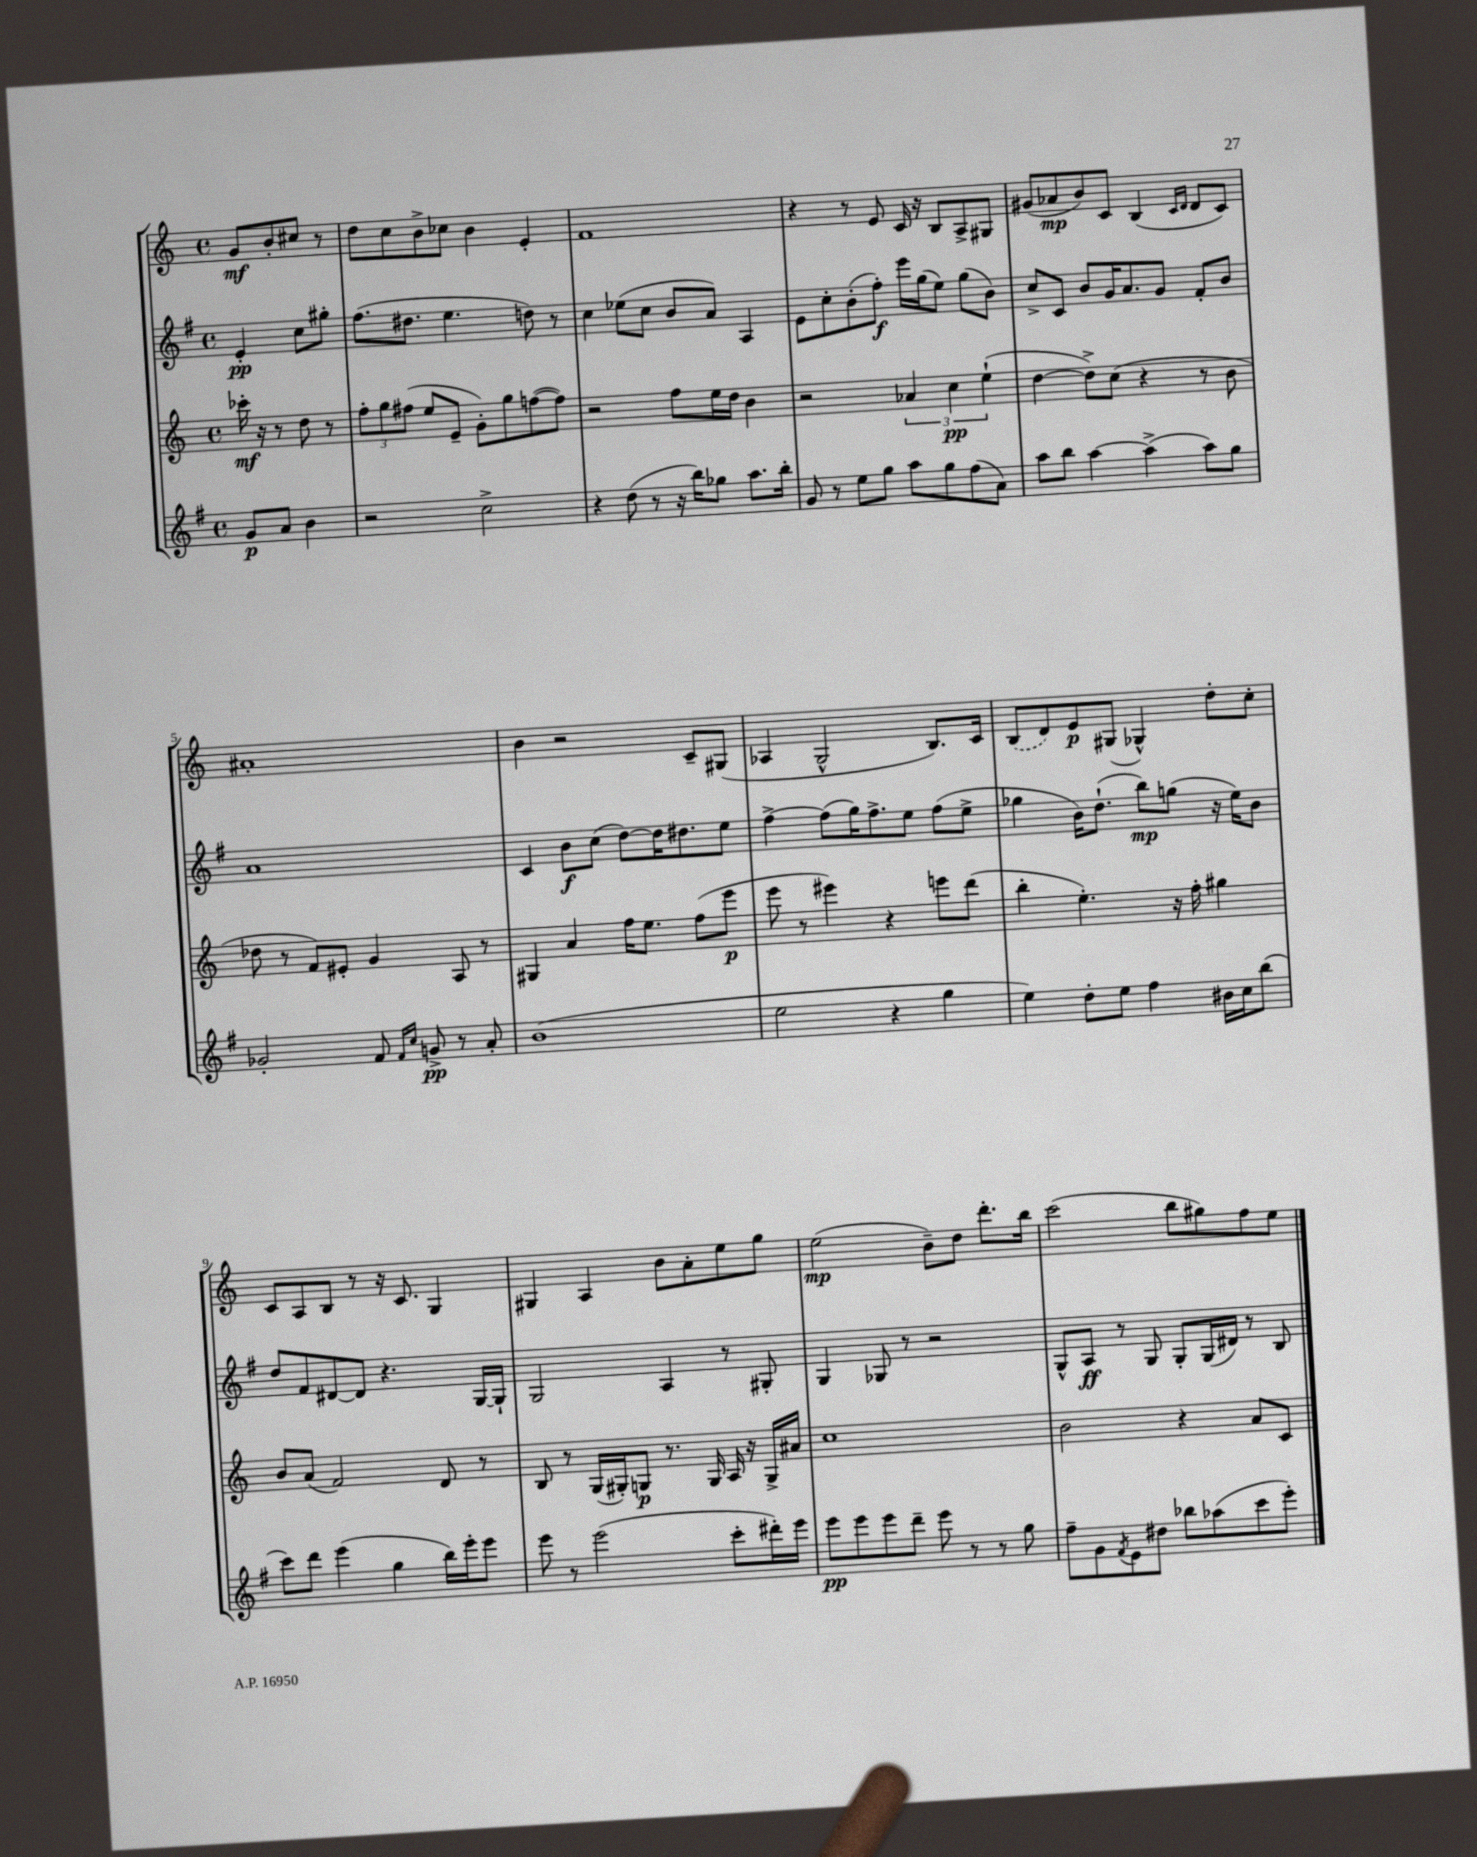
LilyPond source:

<<
\new StaffGroup <<
\new Staff = "s0" {
    \clef treble \key c \major \defaultTimeSignature \time 4/4 \partial 2
    g'8\mf b'8-. cis''8 r8 |
    d''8 c''8 b'8-> ces''8 b'4 e'4-. |
    f'1 |
    r4 r8 e'8 c'16 r16 b8 a8-> gis8 |
    gis'8( aes'8\mp b'8) c'8 b4( \grace { c'16 d'16 } d'8 c'8) |
    ais'1-. |
    b'4 r2 c'8-- gis8( |
    aes4 g2-^ b8.) c'16 |
    \once \slurDashed b8( d'8) e'8\p gis8( ges4-^) d''8-. c''8-. |
    c'8 a8 b8 r8 r16 c'8. g4 |
    gis4 a4 b'8 a'8-. e''8 g''8 |
    e''2\mp( b'8--) d''8 d'''8.-. b''16 |
    c'''2( b''8 gis''8) f''8 e''8 \bar "|." |
}
\new Staff = "s1" {
    \clef treble \key g \major \defaultTimeSignature \time 4/4 \partial 2
    e'4-.\pp c''8 gis''8-. |
    fis''8.( dis''8. e''4. d''8) r8 |
    c''4 ees''8( c''8 b'8 a'8) a4 |
    e'8 c''8-. b'8-.( fis''8-.\f) e'''16 g''16( e''8) g''8( b'8) |
    c''8-> c'8 b'8 g'16 a'8. g'8 fis'8-. b'8 |
    a'1 |
    c'4 b'8\f c''8( d''8~) d''16 dis''8. e''8 |
    fis''4~-> fis''8( g''16) fis''8.-> e''8 fis''8( e''8-> |
    ges''4 b'16) d''8.-!( b''8\mp) g''8( r16 e''16) b'8 |
    d''8 fis'8 dis'8~ dis'8 r4. g16~ g16-! |
    g2 a4 r8 gis8-. |
    g4 ges8 r8 r2 |
    g8-^ a8\ff r8 g8 g8-. g16( dis'16) r8 b8 \bar "|." |
}
\new Staff = "s2" {
    \clef treble \key c \major \defaultTimeSignature \time 4/4 \partial 2
    ces'''16-.\mf r16 r8 d''8 r8 |
    \tuplet 3/2 { f''8-. g''8 fis''8( } e''8 e'8-- g'8-.) g''8 f''8~( f''8) |
    r2 f''8 e''16 d''16 b'4 |
    r2 \tuplet 3/2 { aes'4 c''4\pp e''4-!( } |
    d''4~ d''8->) c''8( r4 r8 b'8 |
    des''8 r8 f'8) eis'8-. g'4 a8 r8 |
    gis4 a'4 f''16 e''8. f''8( e'''8\p |
    e'''8 r8 eis'''4) r4 e'''8 d'''8( |
    b''4-. e''4.-.) r16 f''16-. gis''4 |
    b'8 a'8( f'2) d'8 r8 |
    b8 r8 g16( gis16-.) g8\p r8. g16 a16 r16 g16-> ais'16 |
    c''1 |
    b'2 r4 a'8 c'8 \bar "|." |
}
\new Staff = "s3" {
    \clef treble \key g \major \defaultTimeSignature \time 4/4 \partial 2
    g'8\p a'8 b'4 |
    r2 c''2-> |
    r4 d''8( r8 r16 b''16) ges''8 a''8. b''16-. |
    g'8 r8 e''8 g''8 a''8 g''8 fis''8( a'8) |
    a''8 b''8 a''4~ a''4->( a''8) g''8 |
    ges'2-. fis'8 \grace { fis'16 c''16 } g'8->\pp r8 a'8-. |
    b'1( |
    e''2 r4 g''4 |
    e''4) d''8-. e''8 fis''4 bis'16 c''16 b''8( |
    c'''8) d'''8 e'''4( g''4 b''16) e'''16-. e'''8 |
    e'''8 r8 e'''2( c'''8-. dis'''16-.) e'''16 |
    e'''8\pp e'''8 e'''8 d'''8-- e'''8 r8 r8 g''8 |
    fis''8-- g'8 \acciaccatura { fis'8 } e'8 dis''8 bes''8 aes''8( c'''8 e'''8-.) \bar "|." |
}
>>
>>
